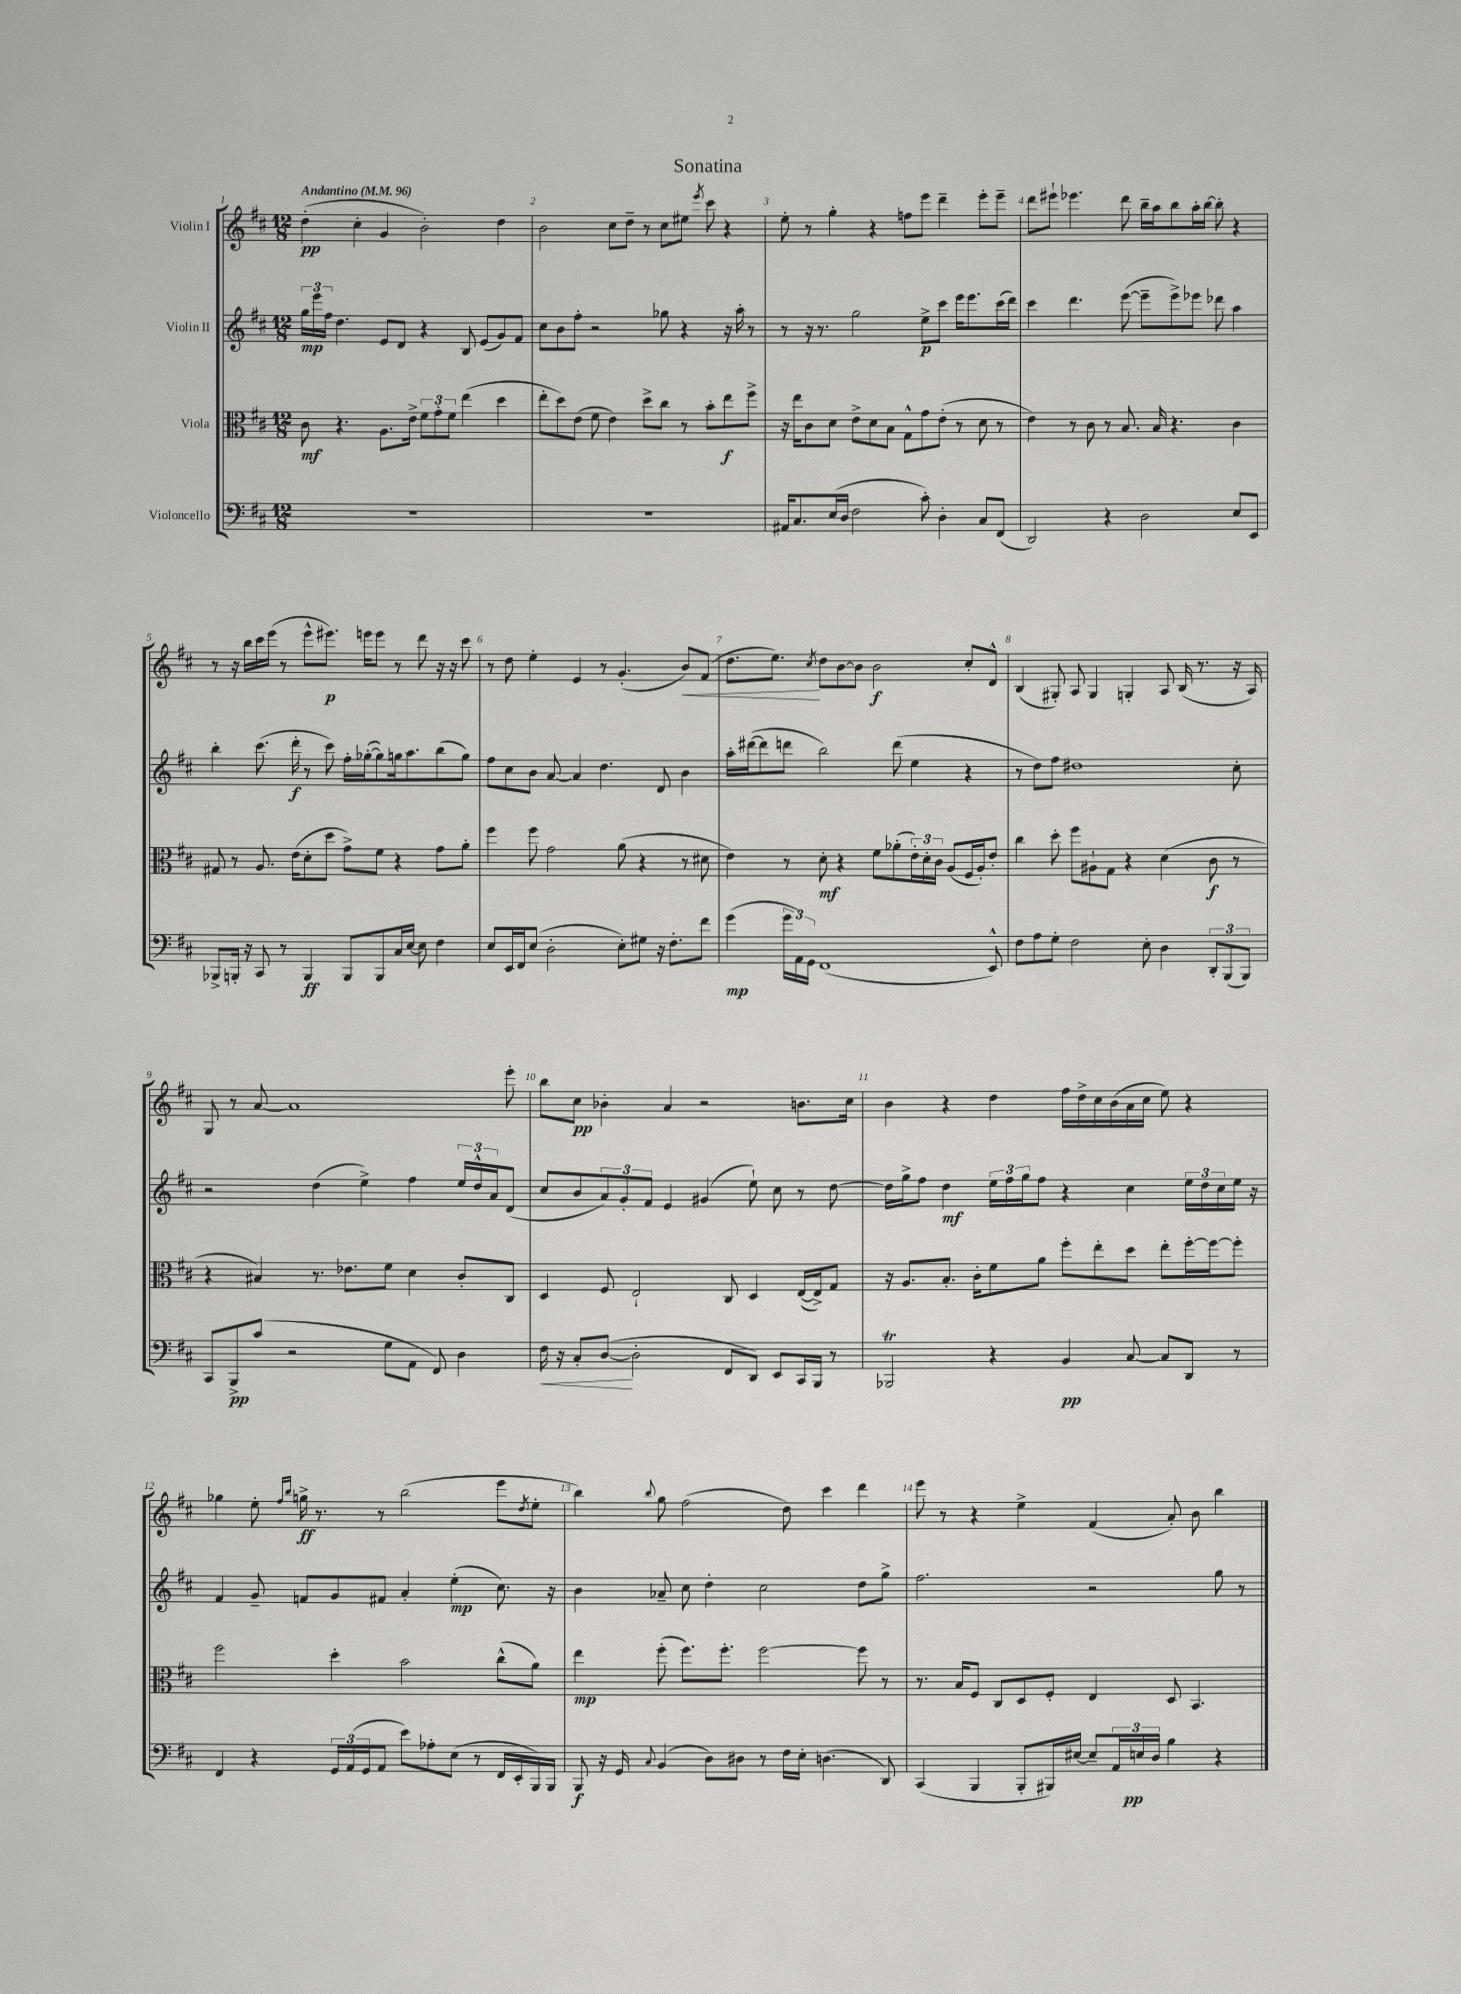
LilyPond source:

\header { title = "Sonatina" }
<<
\new StaffGroup <<
\new Staff = "s0" \with { instrumentName = "Violin I" } {
    \clef treble \key d \major \numericTimeSignature \time 12/8 \tempo "Andantino" 4 = 96
    d''4-.\pp( cis''4-. g'4 b'2-.) d''4 |
    b'2 cis''8 d''8-- r8 cis''8 eis''8 \acciaccatura { e'''8 } cis'''8 r4 |
    e''8-. r8 g''4-. r4 f''8 e'''8 d'''4-- e'''8-. e'''8-- |
    d'''8 eis'''8-! ees'''4. d'''8 b''16-- a''16 b''8 a''16-. b''16~ b''8-. r4 |
    r8 r16 b''16 cis'''16 e'''16( r8 e'''8-^ eis'''8.\p) e'''16 e'''8 r8 d'''8 r16 r16 cis'''8 |
    r8 d''8 e''4-. e'4 r8 g'4.-.( b'8\<) fis'8( |
    d''8. e''8.\!) \acciaccatura { cis''8 } d''8 b'8~ b'8 b'2\f cis''8-. d'8-^ |
    b4( gis8-.) a8 gis4 g4-. a8 b16( r8. r16 a16) |
    g8 r8 a'8~ a'1 e'''8-. |
    b''8 cis''8\pp bes'4-. a'4 r2 b'8. cis''16 |
    b'4 r4 d''4 fis''16 d''16-> cis''16 b'16( a'16 cis''16 e''8) r4 |
    ges''4 e''8-. \grace { fis''16 b''16 } g''16->\ff r8. r8 b''2( e'''8 \acciaccatura { d''8 } e''8-. |
    b''4) \appoggiatura { b''8 } g''8 fis''2( d''8) cis'''4 d'''4 |
    e'''8 r8 r4 e''4-> fis'4( a'8-.) b'8 b''4 \bar "|." |
}
\new Staff = "s1" \with { instrumentName = "Violin II" } {
    \clef treble \key d \major \numericTimeSignature \time 12/8
    \tuplet 3/2 { g''16\mp e'''16 fis''16 } d''4. e'8 d'8 r4 b8 e'8( g'8) fis'8 |
    cis''8 b'8 fis''8-. r2 ges''8 r4 r16 a''16-. r8 |
    r8 r16 r8. g''2 e''8->\p cis'''8 e'''16 e'''8. cis'''16( d'''16) |
    cis'''4 d'''4. e'''8~( e'''8-- e'''8->) ees'''8 des'''8 a''4 |
    b''4-. cis'''8.( d'''16-.\f r8 cis'''8) fis''16-. ges''16~-.( ges''8) g''16 a''8. b''8( g''8) |
    fis''8 cis''8 b'8 a'8~ a'4 d''4. d'8 b'4 |
    a''16-. dis'''16~( dis'''8 d'''8 b''2) d'''8( e''4 r4 |
    r8 d''8) fis''8 dis''1 cis''8-. |
    r2 d''4( e''4->) fis''4 \tuplet 3/2 { e''16 d''16-^ a'16 } d'8( |
    cis''8 b'8 \tuplet 3/2 { a'8) g'8-. fis'8 } e'4 gis'4( e''8-!) cis''8 r8 d''8~ |
    d''16 g''16-> fis''8 d''4\mf \tuplet 3/2 { e''16 fis''16 g''16 } fis''8 r4 cis''4 \tuplet 3/2 { e''16 d''16 cis''16 } e''16 r16 |
    fis'4 g'8-- f'8 g'8 fis'8 a'4-. e''4-.\mp( cis''8.) r16 |
    b'4 aes'8-- cis''8 d''4-. cis''2 d''8 g''8-> |
    fis''2. r2 g''8 r8 \bar "|." |
}
\new Staff = "s2" \with { instrumentName = "Viola" } {
    \clef alto \key d \major \numericTimeSignature \time 12/8
    cis'8\mf r4. a8. e'16-> \tuplet 3/2 { fis'8 g'8-. fis'8 } e''4( d''4 |
    e''8-. d''8) e'8( fis'8 e'4) d''8-> cis''8 r8 b'8-. e''8\f fis''8-> |
    r16 e''16 cis'8 d'8 e'8-> d'8 b8 g8-^ g'8 e'8-.( r8 d'8 r8 |
    e'4) r8 cis'8 r8 b8. b16 r4. cis'4 |
    gis8 r8 a8. e'16( d'8-. d''8 g'8->) fis'8 r4 g'8 a'8-. |
    fis''4 fis''8 g'2 a'8( r4 r8 dis'8 |
    e'4) r8 d'8-.\mf r4 fis'8 aes'8-.( \tuplet 3/2 { e'16-.) d'16-. cis'16 } a8( fis16 a16-.) e'8-. |
    cis''4 d''8-. fis''8 ais8-! g8 r4 d'4( cis'8\f r8 |
    r4 bis4) r8. ees'8. fis'8 d'4 cis'8-. cis8 |
    d4 fis8 e2-! cis8 d4 e16~( e16->) g8 |
    r16 a8. b8.-. cis'16-. fis'8 a'8 fis''8-. e''8-. d''8 e''8-. fis''16~-. fis''16~ fis''8-. |
    fis''2 d''4-. b'2 cis''8-^( a'8) |
    e''4\mp fis''8-.( fis''8.) fis''8.-. fis''2~ fis''8 r8 |
    r8. b16 fis8 cis8 d8 fis8-. e4 d8 b,4. \bar "|." |
}
\new Staff = "s3" \with { instrumentName = "Violoncello" } {
    \clef bass \key d \major \numericTimeSignature \time 12/8
    R1. |
    R1. |
    ais,16 cis8. e16( d16 fis2 cis'8-.) d4-. cis8 fis,8( |
    d,2) r4 d2 e8 e,8 |
    bes,,8-> b,,16-. r16 cis,8 r8 b,,4\ff b,,8 b,,8 cis16 e16~ e8 fis4 |
    e8 e,16 fis,16 e8( d2-. e8-.) gis8 r16 fis8.-. fis'8 |
    g'4\mp( \tuplet 3/2 { g'16 a,16) g,16 } fis,1( e,8-^) |
    fis8 a8 g8-. fis2 e8-. d4 \tuplet 3/2 { d,8-. b,,8( b,,8) } |
    cis,8 b,,8->\pp cis'8( r2 g8 a,8 fis,8) d4 |
    fis16\< r16 cis8-. d8~\!( d2-. fis,8 d,8) e,8 cis,16 b,,16 r8 |
    bes,,2\trill r4 b,4\pp cis8~ cis8 d,8 r8 |
    fis,4 r4 \tuplet 3/2 { g,16 a,16( g,16 } a,8 e'8) aes8-. e8( r8 fis,16 e,16-. b,,16) b,,16 |
    b,,8\f r16 g,16 \appoggiatura { cis8 } b,4( d8) dis8 r8 fis16 e16-. d4.( d,8) |
    cis,4( b,,4 b,,8-. bis,,16) eis16~ eis8-- \tuplet 3/2 { a,16 e16\pp d16 } b4 r4 \bar "|." |
}
>>
>>
\layout { \context { \Score \override BarNumber.break-visibility = ##(#f #t #t) barNumberVisibility = #all-bar-numbers-visible } }
